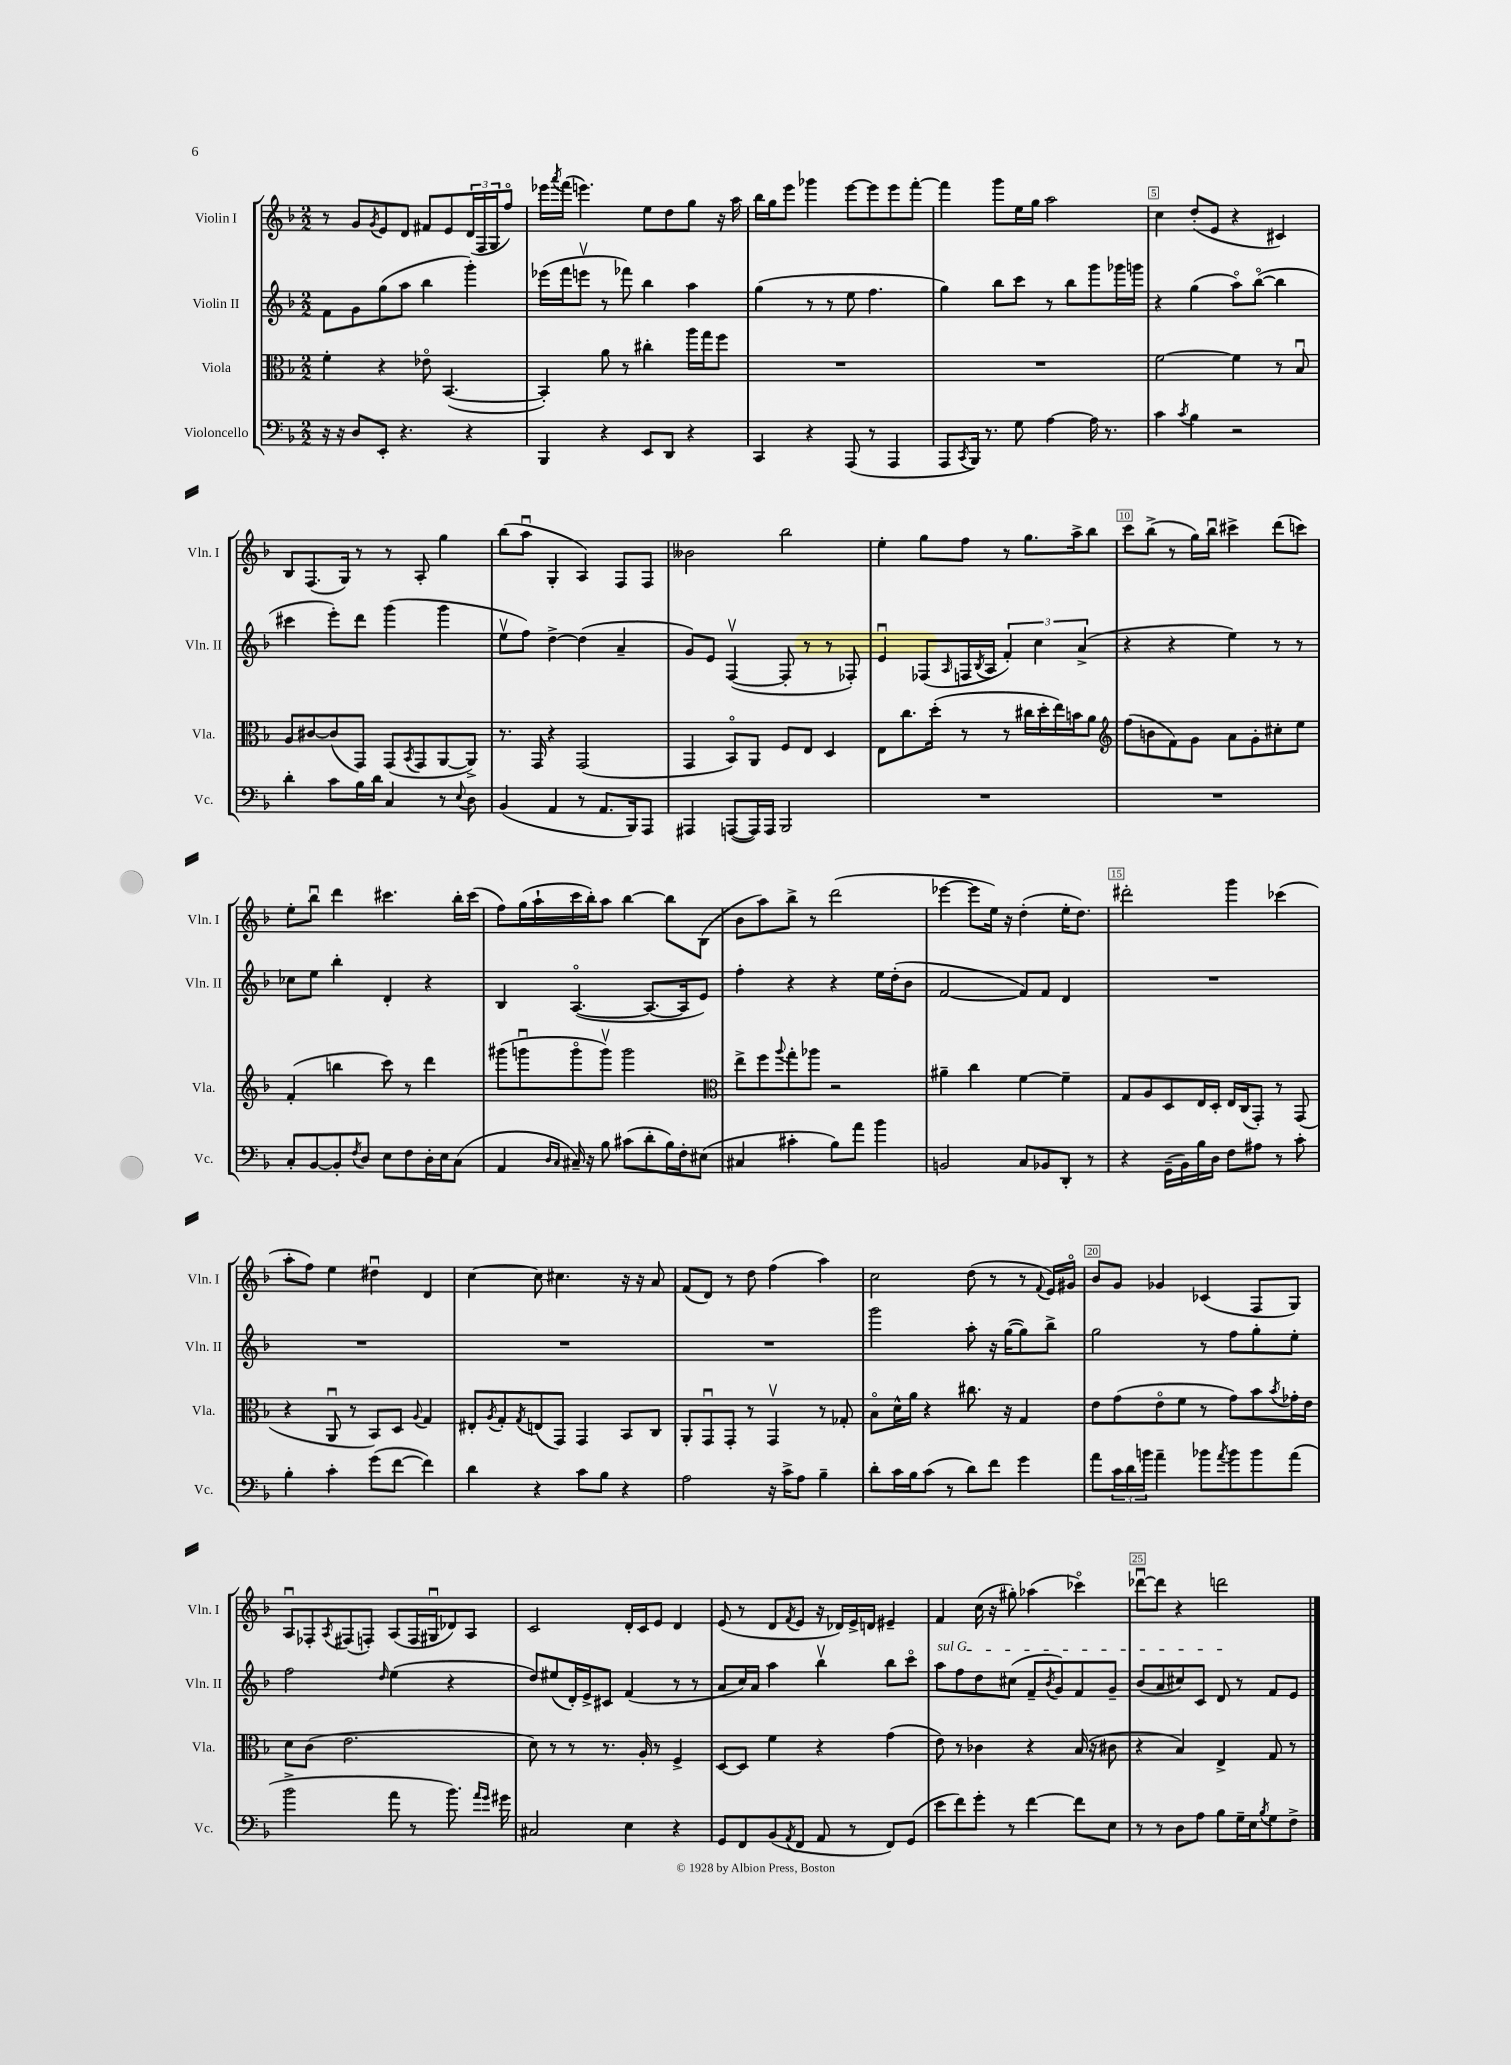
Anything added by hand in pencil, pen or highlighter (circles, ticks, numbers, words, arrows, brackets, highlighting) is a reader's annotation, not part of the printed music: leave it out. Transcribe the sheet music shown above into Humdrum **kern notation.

**kern	**kern	**kern	**kern
*part4	*part3	*part2	*part1
*staff4	*staff3	*staff2	*staff1
*I"Violoncello	*I"Viola	*I"Violin II	*I"Violin I
*I'Vc.	*I'Vla.	*I'Vln. II	*I'Vln. I
*clefF4	*clefC3	*clefG2	*clefG2
*k[b-]	*k[b-]	*k[b-]	*k[b-]
*M2/2	*M2/2	*M2/2	*M2/2
=1	=1	=1	=1
16r	4f'\	8f\L	8r
16r	.	.	.
8D/L	.	8g\	8g/L
.	.	.	8qg/
8EE'/J	4r	(8gg\	8e/
4.r	.	8aa\J	8d/J
.	8e-X\	4bb-\	8f#X/L
.	([4.BB-/	.	8e/
4r	.	4ggg'\)	(24d/L
.	.	.	24F/
.	.	.	24G/J
.	.	.	8ff/J)
=2	=2	=2	=2
4BBB-/	4BB-'/])	(16eee-X\LL	16eee-X\LL
.	.	.	8qaaa/
.	.	16fff\J	(16fff\JJ
.	.	8eeenv\J	4.eeen\)
4r	8a\	8r	.
.	8r	8fff-X\)	.
8EE/L	4cc#X'\	4bb-\	8ee\L
8DD/J	.	.	8dd\
4r	16aa\LL	4aa\	8gg\J
.	16gg\J	.	.
.	8ff\J	.	16r
.	.	.	16aa\
=3	=3	=3	=3
4CC/	1r	(4gg\	16bb-\LL
.	.	.	16gg\J
.	.	.	8eee\J
4r	.	8r	4ggg-X\
.	.	8r	.
(8AAA/	.	8ee\	[8eee\L
8r	.	4.ff\	8eee\]
4AAA/	.	.	8eee\
.	.	.	[8fff'\J
=4	=4	=4	=4
8AAA/L	1r	4gg\)	4fff\]
8qCC/	.	.	.
16BBB-/Jk)	.	.	.
8.r	.	.	.
.	.	8bb-\L	8ggg\L
8G\	.	8ccc\J	16ee\L
.	.	.	16gg\JJ
[4A\	.	8r	2aa\
.	.	8bb-\L	.
16A\]	.	8ggg\	.
8.r	.	.	.
.	.	16ggg-X\L	.
.	.	16gggn\JJ	.
=5	=5	=5	=5
4c\	[2f\	4r	4cc\
8qc/	.	.	.
4B-\	.	(4gg\	(8dd'/L
.	.	.	8e/J
2r	4f\]	8aa\L)	4r
.	.	([8bb-\J	.
.	8r	4bb-\]	4c#X/)
.	8B-u/	.	.
!!LO:LB:g=z
=6	=6	=6	=6
4d'\	8A/L	4ccc#X\	8B-/L
.	[8c#X/	.	(8.F/
8c\L	(8c#/]	8eee'\L)	.
.	.	.	16G/Jk)
16B-\L	8GG/J)	8ddd\J	8r
16d\JJ	.	.	.
4C/	(8GG/L	(4ggg\	8r
.	8qBB-/	.	.
.	8GG/	.	8A'/
8r	[8AA/	4ggg\	4gg\
8qqE/	.	.	.
8D\	8AA^/J])	.	.
=7	=7	=7	=7
(4BB-/	8.r	8eev\L	(8bb-\L
.	.	8ff\J)	8aau\J
.	16GG/	.	.
4AA/	4r	[4dd^\	4G'/
8r	(2GG/	(4dd\]	4A/)
8.AA/L	.	.	.
.	.	4a~/	8F/L
16BBB-/k)	.	.	.
8AAA/J	.	.	8F/J
=8	=8	=8	=8
4AAA#X/	4GG/	8g/L)	2b--X\
.	.	8e/J	.
([8AAAn/L	8BB-/L)	([4Fv/	.
16AAA/L])	8AA/J	.	.
16AAA/JJ	.	.	.
2BBB-/	8F/L	8F'/]	2bb-\
.	8E/J	8r	.
.	4D/	8r	.
.	.	8F-X'/)	.
=9	=9	=9	=9
1r	8E\L	4eu/	4ee'\
.	8.cc\	.	.
.	.	(8F-X/L	8gg\L
.	(16dd'\Jk	.	.
.	.	16qqA/	.
.	8r	16Fn/L	8ff\J
.	.	8qB-/	.
.	.	16A/JJ	.
.	8r	6f'/)	8r
.	16cc#X\LL	.	8.gg\L
.	.	6cc\	.
.	16dd'\	.	.
.	16ee\)	.	.
.	16bn\J	.	16aa^\k
.	.	(6a^/	.
.	8a\J	.	8bb-\J
=10	=10	=10	=10
*	*clefG2	*	*
1r	(8ff\L	4r	8ccc\L
.	8bn\	.	(8bb-^\J
.	8f\)	4r	8r
.	8g\J	.	16gg\LL)
.	.	.	16bb-u\JJ
.	8a\L	4ee\)	4ccc#X^\
.	8g'\	.	.
.	8cc#X'\	8r	(8ddd\L
.	8ee\J	8r	8cccn\J)
!!LO:LB:g=z
=11	=11	=11	=11
8C'/L	(4f'/	8cc-X\L	8ee'\L
[8BB-/	.	8ee\J	8bb-u\J
8BB-'/]	4bbn\	4bb-'\	4ddd\
8qF/	.	.	.
8D/J	.	.	.
8E\L	8ccc\)	4d'/	4.ccc#X\
8F\	8r	.	.
16D'\L	4ddd\	4r	.
16E\J	.	.	.
(8C\J	.	.	16bb-'\LL
.	.	.	(16ccc#\JJ
=12	=12	=12	=12
4AA/	(8ggg#X\L	4B-/	8ff\L)
.	8gggnu\	.	(16gg\L
.	.	.	16aa`\
16qqD/LL	.	.	.
16qqC/JJ	.	.	.
16C#X~/)	8ggg\	([4.A/	16ccc\
16r	.	.	16bb-'\J)
8B-\	8gggv\J)	.	8aa\J
(8c#X\L	2ggg\	.	[4bb-\
8d'\	.	8.A/L_	.
16B-\L)	.	.	8bb-\L]
16F'\J	.	16A/k]	.
(8E#X\J	.	8e/J)	(8B-\J
=13	=13	=13	=13
*	*clefC3	*	*
4C#X/	8ee^\L	4ff'\	8b-\L
.	8ff\	.	8aa\)
.	8qqaa/	.	.
4c#X'\	8gg'\	4r	8bb-^\J
.	8aa-X\J	.	8r
8B-\L)	2r	4r	(2ddd\
8a\J	.	.	.
4b-\	.	16ee\LL	.
.	.	(16dd'\J	.
.	.	8b-\J	.
=14	=14	=14	=14
2BBn/	4a#X~\	[2f/	[4eee-X\
.	4cc\	.	8eee-\L]
.	.	.	16ee\Jk)
.	.	.	16r
8C/L	[4f\	8f/L])	(4dd'\
8BB-X/	.	8f/J	.
8DD'/J	4f~\]	4d/	16ee'\KL
.	.	.	8.dd\J)
8r	.	.	.
=15	=15	=15	=15
4r	8G/L	1r	2ddd#X'\
.	8A/	.	.
(16GG~\LL	8D/	.	.
16BB-\)	.	.	.
16B-\	16E/L	.	.
16D\JJ	16D'/JJ	.	.
8F\L	16E/LL	.	4ggg\
.	(16C/J	.	.
8A#X\J	8GG'/J)	.	.
8r	8r	.	(4ccc-X\
8c'\	(8GG/	.	.
!!LO:LB:g=z
=16	=16	=16	=16
4B-'\	4r	1r	8aa'\L
.	.	.	8ff\J)
4c'\	8AAu/	.	4ee\
.	8r	.	.
(8g\L	8BB-/L)	.	4dd#Xu\
[8f\J	8D/J	.	.
.	8qqA/	.	.
4f\])	4G/	.	4d/
=17	=17	=17	=17
4d\	8E#X'/L	1r	[4cc\
.	8qA/	.	.
.	8G'/	.	.
.	8qG/	.	.
4r	(8En/	.	8cc\]
.	8GG/J)	.	4.cc#X\
8c\L	4GG/	.	.
8B-\J	.	.	.
4r	8BB-/L	.	16r
.	.	.	16r
.	8C/J	.	8a/
=18	=18	=18	=18
2A\	8AA'/L	1r	(8f/L
.	8GGu/	.	8d/J)
.	8GG'/J	.	8r
.	8r	.	8dd\
16r	4GGv/	.	(4ff\
16c^\KL	.	.	.
8A\J	.	.	.
4B-~\	8r	.	4aa\)
.	8G-X'/	.	.
=19	=19	=19	=19
8d'\L	8B-\L	2ggg\	2cc\
16c\L	16d^^\L	.	.
16B-\J	16a\JJ	.	.
(8c\J	4r	.	.
8r	.	.	.
8d\L)	8.cc#X\	8aa'\	(8dd\
8f\J	.	16r	8r
.	16r	([16gg\KL	.
4g\	4G/	8gg\])	8r
.	.	.	8qqf/
.	.	8bb-^\J	16e/LL)
.	.	.	16g#X/JJ
=20	=20	=20	=20
8a\L	8e\L	2gg\	8b-/L
24c\L	(8g\	.	8g/J
24d\	.	.	.
24bn\JJ	.	.	.
4a~\	8e\	.	4g-X/
.	8f\J	.	.
8b-X\L	8r	8r	(4c-X/
8qa/	.	.	.
8b-\	8g\L)	8ff\L	.
8b-\	8b-\	8gg'\	8F/L
.	8qb-/	.	.
(8a\J	16g-X'\L	8ee'\J	8G/J)
.	16e\JJ	.	.
!!LO:LB:g=z
=21	=21	=21	=21
2b-^\	8d\L	2ff\	8Au/L
.	(8c\J	.	8F-X'/
.	.	.	8qA/
.	2.e\	.	(8F#X/
.	.	.	8Fn'/J)
.	.	16qqdd/	.
8a\	.	(4ee\	(8A/L
8r	.	.	16F/L
.	.	.	16G#Xu/J
8.b-\)	.	4r	8d-X/)
.	.	.	8A/J
16qqa/LL	.	.	.
16qqg/JJ	.	.	.
16g#X\	.	.	.
=22	=22	=22	=22
2C#X/	8d\)	8dd/L)	2c/
.	8r	(8ee#X/	.
.	8r	16d'/L)	.
.	.	16e^/J	.
.	8.r	8c#X/J	.
4E\	.	(4f/	16d'/LL
.	16A'/	.	16c/J
.	8r	.	8e/J
4r	4F^/	8r	4d/
.	.	8r	.
=23	=23	=23	=23
8GG/L	[8D/L	8a/L	(8e/
8FF/	8D/J]	16cc/L)	8r
.	.	16a/JJ	.
(8BB-/	4f\	4aa\	8d/L
8qAA/	.	.	8qf/
8FF/J	.	.	8e/J
8AA/	4r	4bb-v\	16r
.	.	.	16d-X/LL)
8r	.	.	16e^/
.	.	.	16dn/JJ
8FF/L)	(4g\	8bb-\L	4e#X~/
(8GG/J	.	8ccc\J	.
=24	=24	=24	=24
!	!	!LO:TX:a:i:t=sul G	!
8e\L	8e\)	8aa\L	4f/
8f\)	8r	8ff\	.
8g'\J	4c-X\	8dd\	(16cc\
.	.	.	16r
8r	.	(8cc#X\J	8gg#X'\)
[4f\	4r	8f~/L	(4aa-X\
.	.	8qb-/	.
.	.	8g/)	.
8f\L]	(16B-/	8f/	4ccc-X\)
.	16r	.	.
8E\J	8c#X\	8g~/J	.
=25	=25	=25	=25
8r	4r	(8b-/L	[8ddd-Xu\L
8r	.	8a/	8ddd-\J]
8D\L	4B-/)	8cc#X/)	4r
8A\J	.	8c/J	.
8B-\L	4E^/	8d/	2dddn\
16G~\L	.	8r	.
16E\J	.	.	.
8qB-/	.	.	.
8G\	8G/	8f/L	.
8F^\J	8r	8e/J	.
==	==	==	==
*-	*-	*-	*-
